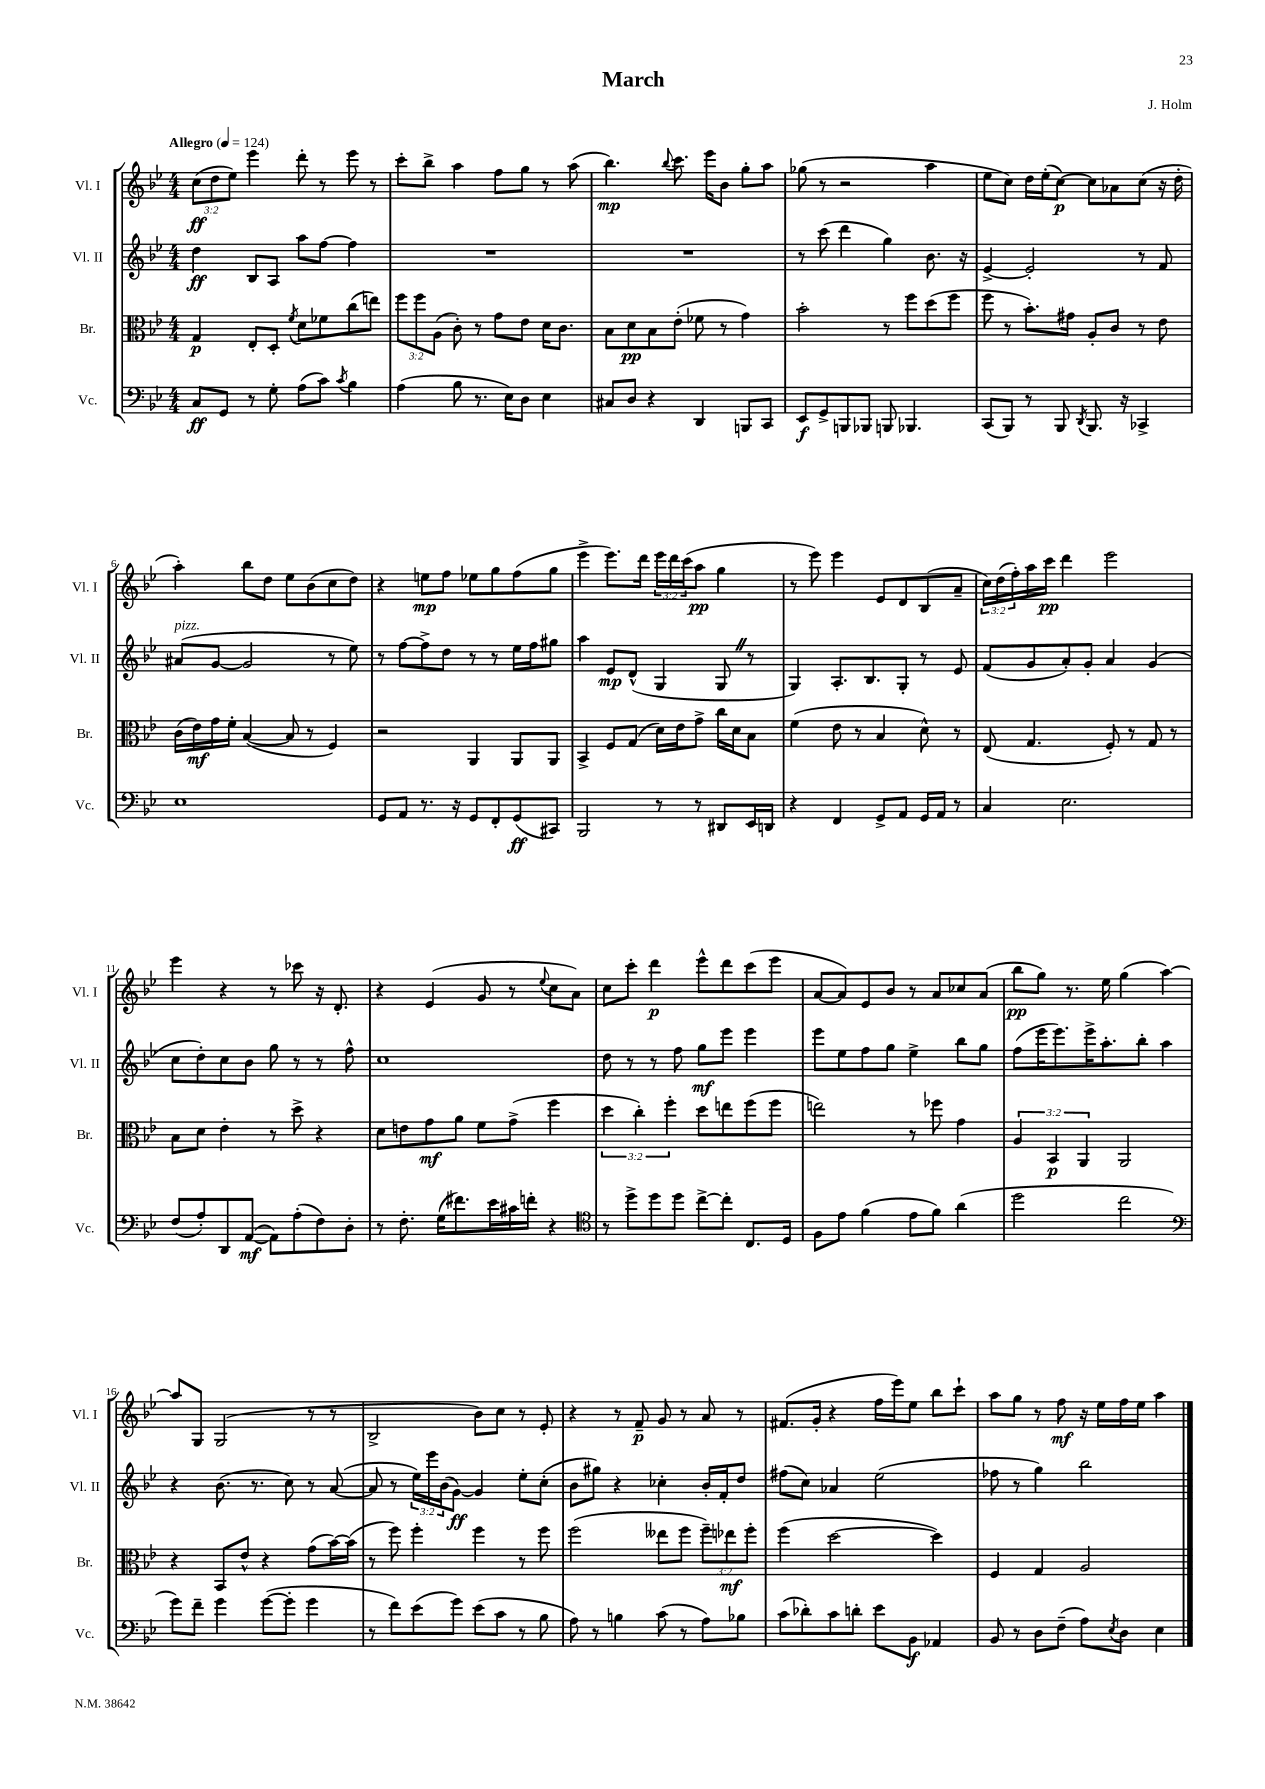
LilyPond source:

\header { title = "March" composer = "J. Holm" }
<<
\new StaffGroup <<
\new Staff = "s0" \with { instrumentName = "Vl. I" shortInstrumentName = "Vl. I" } {
    \clef treble \key bes \major \numericTimeSignature \time 4/4 \override Staff.TupletNumber.text = #tuplet-number::calc-fraction-text \tempo "Allegro" 4 = 124
    \tuplet 3/2 { c''8\ff( d''8 ees''8) } ees'''4 d'''8-. r8 ees'''8 r8 |
    c'''8-. bes''8-> a''4 f''8 g''8 r8 a''8( |
    bes''4.\mp) \appoggiatura { bes''8 } c'''8. ees'''16 bes'8 g''8-. a''8 |
    ges''8( r8 r2 a''4 |
    ees''8 c''8) d''16 ees''16-.( c''8~\p) c''8 aes'8 c''8( r16 d''16-. |
    a''4-.) bes''8 d''8 ees''8 bes'8( c''8 d''8) |
    r4 e''8\mp f''8 ees''8 g''8 f''8( g''8 |
    ees'''4-> ees'''8.) d'''16 \tuplet 3/2 { ees'''16 d'''16 c'''16( } a''8\pp g''4 |
    r8 ees'''8) ees'''4 ees'8 d'8 bes8( a'8-- |
    \tuplet 3/2 { c''16) d''16( f''16-.) } a''16 c'''16\pp d'''4 ees'''2 |
    ees'''4 r4 r8 ces'''8 r16 d'8.-. |
    r4 ees'4( g'8 r8 \appoggiatura { ees''8 } c''8 a'8) |
    c''8 c'''8-. d'''4\p ees'''8-^ d'''8 c'''8( ees'''8 |
    a'8~ a'8) ees'8 bes'8 r8 a'8 ces''8 a'8( |
    bes''8\pp g''8) r8. ees''16 g''4( a''4~) |
    a''8 g8 g2( r8 r8 |
    bes2-> bes'8) c''8 r8 ees'8-. |
    r4 r8 f'8--\p g'8 r8 a'8 r8 |
    fis'8.( g'16-. r4 f''16 ees'''16) ees''8 bes''8 c'''8-! |
    a''8 g''8 r8 f''8\mf r16 ees''16 f''16 ees''16 a''4 \bar "|." |
}
\new Staff = "s1" \with { instrumentName = "Vl. II" shortInstrumentName = "Vl. II" } {
    \clef treble \key bes \major \numericTimeSignature \time 4/4 \override Staff.TupletNumber.text = #tuplet-number::calc-fraction-text
    d''4\ff bes8 a8 a''8 f''8~ f''4 |
    R1 |
    R1 |
    r8 c'''8( d'''4 g''4) bes'8. r16 |
    ees'4~-> ees'2-. r8 f'8 |
    ais'8^\markup { \italic "pizz." }( g'8~ g'2 r8 ees''8) |
    r8 f''8~ f''8-> d''8 r8 r8 ees''16 f''16 gis''8 |
    a''4 ees'8\mp d'8-^( g4 g8 \once \override BreathingSign.text = \markup { \musicglyph "scripts.caesura.straight" } \breathe r8 |
    g4) a8.-. bes8. g8-. r8 ees'8 |
    f'8( g'8 a'8-.) g'8-. a'4 g'4( |
    c''8 d''8-.) c''8 bes'8 g''8 r8 r8 f''8-^ |
    c''1 |
    d''8 r8 r8 f''8 g''8\mf ees'''8 ees'''4 |
    ees'''8 ees''8 f''8 g''8 ees''4-> bes''8 g''8 |
    f''8( ees'''16 ees'''8.) ees'''16-> a''8.-. bes''8-. a''4 |
    r4 bes'8.( r8. c''8) r8 a'8~( |
    a'8 r8 \tuplet 3/2 { ees''16) ees'''16 bes'16( } g'8~\ff) g'4 ees''8-. c''8-.( |
    bes'8 gis''8) r4 ces''4-. bes'16-. f'16-. d''8 |
    fis''8( c''8) aes'4 ees''2( |
    fes''8 r8 g''4) bes''2 \bar "|." |
}
\new Staff = "s2" \with { instrumentName = "Br." shortInstrumentName = "Br." } {
    \clef alto \key bes \major \numericTimeSignature \time 4/4 \override Staff.TupletNumber.text = #tuplet-number::calc-fraction-text
    g4\p ees8-. d8-. \acciaccatura { f'8 } d'8 fes'8 c''8( e''8) |
    \tuplet 3/2 { f''8 f''8 a8( } c'8-.) r8 g'8 ees'8 d'16 c'8. |
    bes8 d'8\pp bes8 ees'8-.( fes'8 r8 g'4) |
    bes'2-. r8 f''8 d''8( f''8 |
    f''8 r8 bes'8.-.) gis'16 a8-. c'8 r8 ees'8 |
    c'16( ees'16\mf) g'16 f'16-. bes4~( bes8 r8 f4) |
    r2 a,4 a,8 a,8 |
    bes,4-> f8 g8( d'16) ees'16 g'8-> c''16 d'16 bes8 |
    f'4( ees'8 r8 bes4 d'8-^) r8 |
    ees8( g4. f8-.) r8 g8 r8 |
    bes8 d'8 ees'4-. r8 d''8-> r4 |
    d'8 e'8 g'8\mf a'8 f'8 g'8->( f''4 |
    \tuplet 3/2 { d''4 c''4-.) f''4-. } d''8 e''8 f''8( f''8 |
    e''2) r8 fes''8 g'4 |
    \tuplet 3/2 { a4 bes,4\p a,4 } a,2 |
    r4 bes,8 ees'8-^ r4 g'8( bes'16~) bes'16( |
    r8 f''8) f''4-. f''4 r8 f''8 |
    f''2( eeses''8 f''8 \tuplet 3/2 { f''8--) ees''8\mf f''8-. } |
    f''4( d''2~ d''4) |
    f4 g4 a2 \bar "|." |
}
\new Staff = "s3" \with { instrumentName = "Vc." shortInstrumentName = "Vc." } {
    \clef bass \key bes \major \numericTimeSignature \time 4/4
    c8\ff g,8 r8 g8-. a8( c'8) \acciaccatura { c'8 } bes4 |
    a4( bes8 r8. ees16) d8 ees4 |
    cis8 d8 r4 d,4 b,,8 c,8 |
    ees,8\f g,8-> b,,8 bes,,8 b,,8 bes,,4. |
    c,8( bes,,8) r8 bes,,8 \acciaccatura { d,8 } bes,,8. r16 ces,4-> |
    ees1 |
    g,8 a,8 r8. r16 g,8 f,8-. g,8\ff( cis,8) |
    bes,,2 r8 r8 dis,8 ees,16 d,16 |
    r4 f,4 g,8-> a,8 g,16 a,16 r8 |
    c4 ees2. |
    f8( a8-.) d,8 a,8~\mf( a,8) a8-.( f8) d8-. |
    r8 f8.-. g16( fis'8.) ees'16 cis'16 f'16-. r4 |
    \clef tenor r8 d''8-> d''8 d''8 c''8~-> c''8-. c8. d16 |
    f8 ees'8 f'4( ees'8 f'8) a'4( |
    d''2 c''2 |
    \clef bass g'8) f'8-- g'4 g'8~( g'8-. g'4 |
    r8 f'8) ees'8( g'8) ees'8( c'8 r8 bes8 |
    a8) r8 b4 c'8( r8 a8) bes8 |
    c'8( des'8-.) c'8 d'8-. ees'8 bes,8\f aes,4 |
    bes,8 r8 d8 f8--( a8) \acciaccatura { ees8 } d8 ees4 \bar "|." |
}
>>
>>
